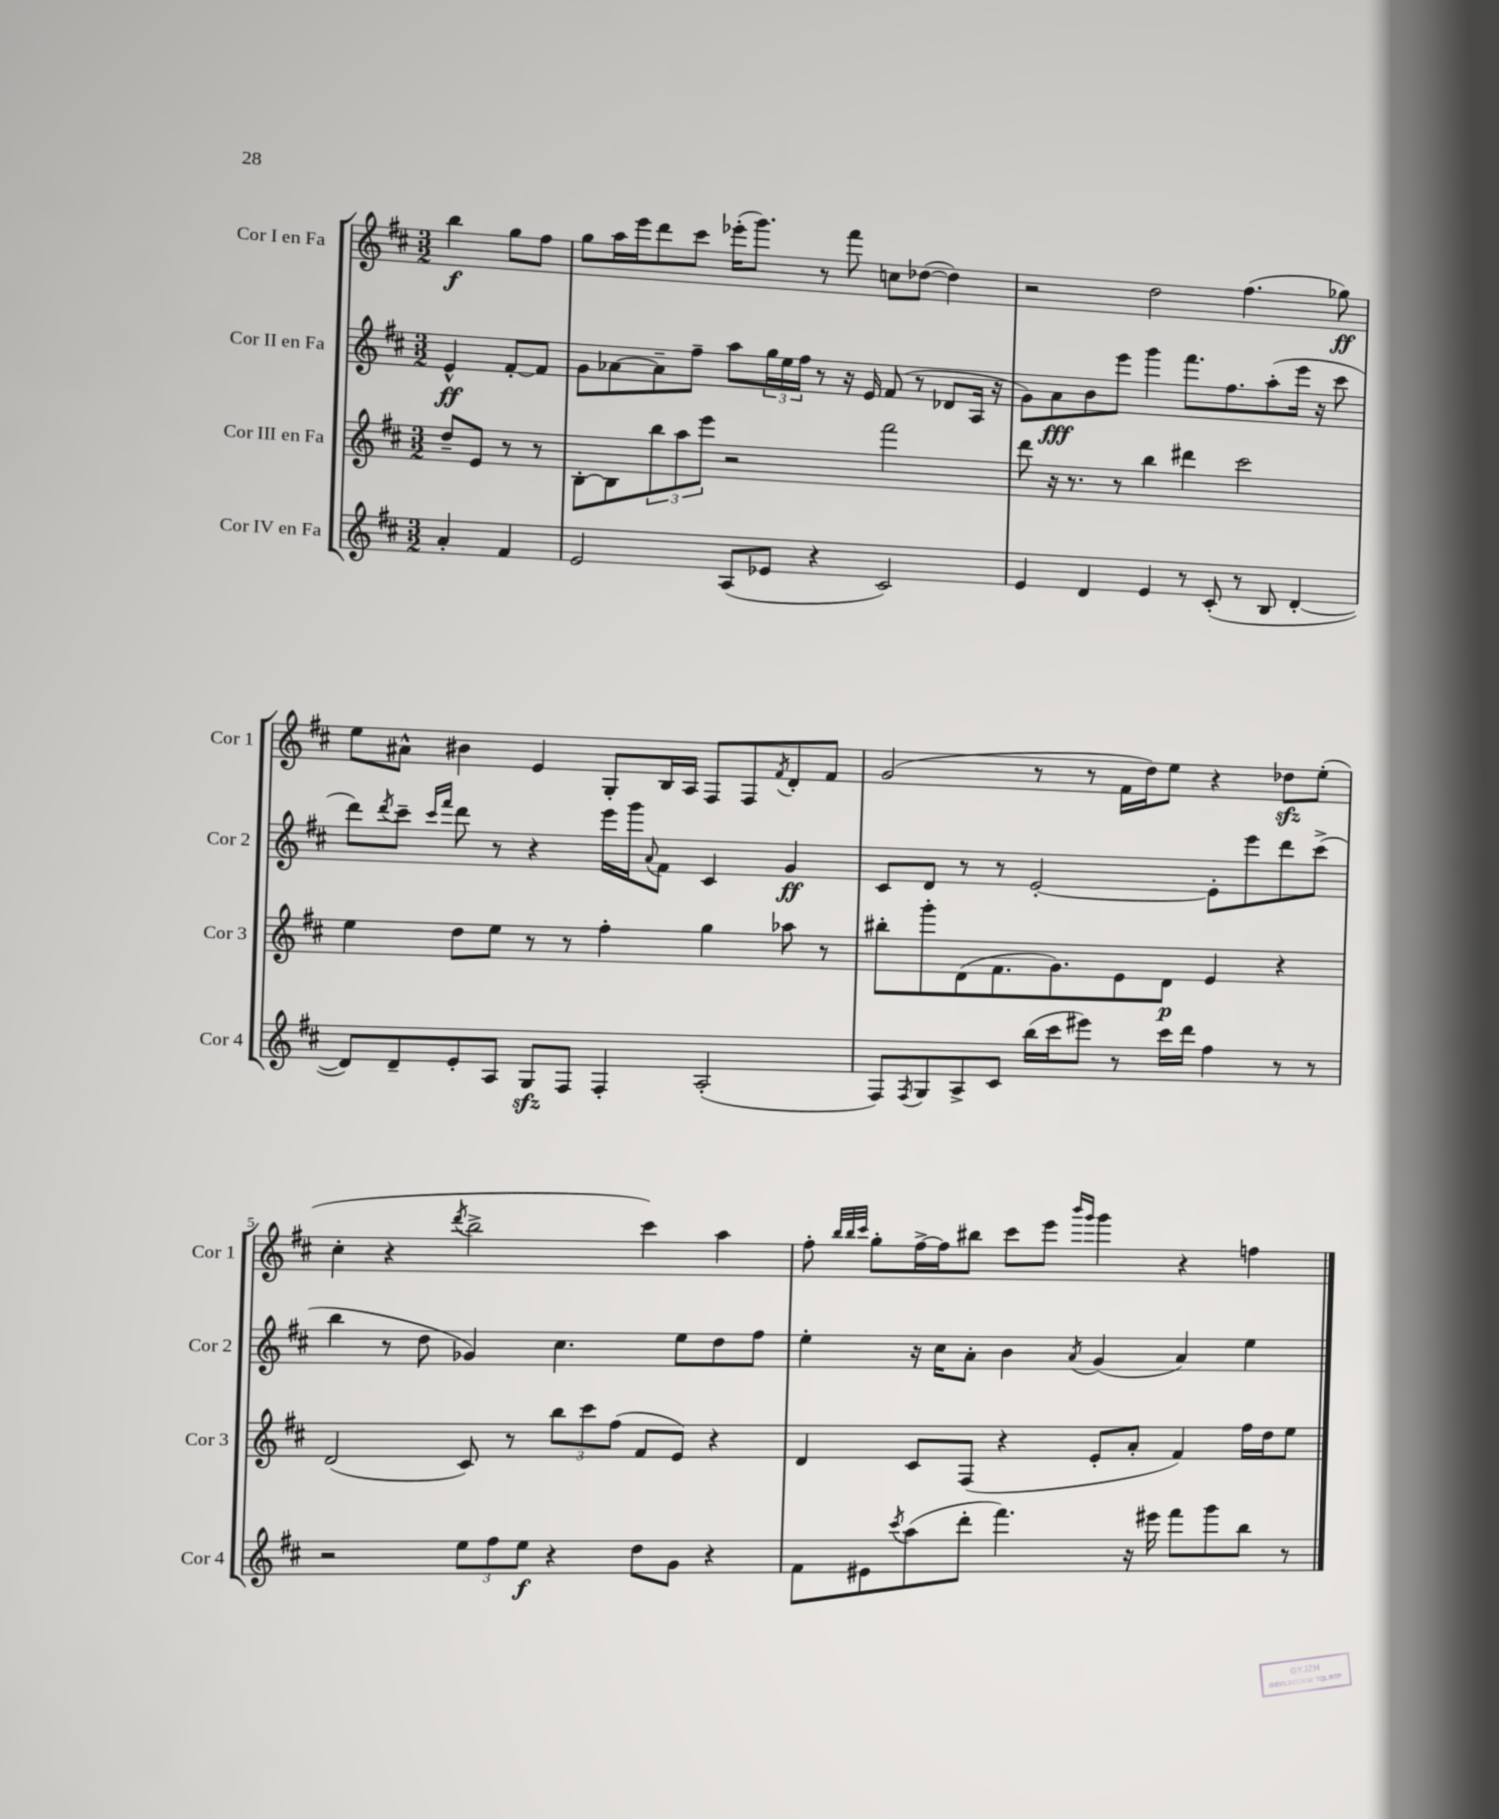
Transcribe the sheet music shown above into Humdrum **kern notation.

**kern	**kern	**kern	**kern
*staff4	*staff3	*staff2	*staff1
*clefG2	*clefG2	*clefG2	*clefG2
*k[f#c#]	*k[f#c#]	*k[f#c#]	*k[f#c#]
*M3/2	*M3/2	*M3/2	*M3/2
4a'	8dd~	4e^^	4bb
.	8e	.	.
4f#	8r	[8f#'	8gg
.	8r	8f#]	8ff#
=	=	=	=
2e	[8B'	8g	8gg
.	8B]	[8a-	16aa
.	.	.	16eee
.	12bb	8a-~]	8ddd
.	12aa	.	.
.	.	8ff#~	8ccc#
.	12eee	.	.
(8A	2r	8aa	(16eee-'
.	.	.	8.ggg)
8e-	.	24gg	.
.	.	24ee	.
.	.	24ff#	.
4r	.	8r	8r
.	.	16r	8fff#
.	.	16e	.
2c#)	2fff#	(8f#	8cc
.	.	8r	([8dd-
.	.	8d-	4dd-])
.	.	16A	.
.	.	16r	.
=	=	=	=
4e	8ddd	8g)	2r
.	16r	8a	.
.	8.r	.	.
4d	.	8b	.
.	8r	8eee	.
4e	4bb	4ggg	2dd
8r	4ddd#	8.fff#	.
(8c#'	.	.	.
.	.	8.ff#	.
8r	2ccc#	.	(4.ff#
8B	.	(8aa'	.
[4d'	.	16eee	.
.	.	16r	.
.	.	8ccc#	8gg-)
=	=	=	=
8d])	4ee	8ddd)	8ee
.	.	8qddd	.
8d~	.	8ccc#~	8a#^^
.	.	16qqccc#	.
.	.	16qqfff#	.
8e'	8dd	8ddd	4b#
8A	8ee	8r	.
8G	8r	4r	4e
8F#	8r	.	.
4F#'	4ff#'	16eee	8G'
.	.	16ggg	.
.	.	8qqa	.
.	.	8f#	16B
.	.	.	16A
(2A'	4gg	4c#	8F#
.	.	.	8F#
.	.	.	8qf#
.	8aa-	4g	8d'
.	8r	.	8f#
=	=	=	=
8F#)	8bb#'	8c#	(2g
8qF#	.	.	.
8G	8ggg'	8d	.
8A^	(8d	8r	.
8c#	8.f#	8r	.
(16bb	.	[2e'	8r
16ccc#	8.g)	.	.
8eee#)	.	.	8r
8r	8e	.	16f#
.	.	.	16dd)
16ccc#	8d	.	8ee
16ddd	.	.	.
4ff#	4e	8e']	4r
.	.	8eee	.
8r	4r	8ddd	8dd-
8r	.	(8ccc#^	(8ee'
=	=	=	=
2r	(2d	4bb	4cc#'
.	.	8r	4r
.	.	8dd	.
.	.	.	8qddd
12ee	8c#)	4g-)	2bb^
12ff#	.	.	.
.	8r	.	.
12ee	.	.	.
4r	12bb	4.cc#	.
.	12ccc#	.	.
.	(12ff#	.	.
8dd	8f#	.	4ccc#)
8g	8e)	8ee	.
4r	4r	8dd	4aa
.	.	8ff#	.
=	=	=	=
8f#	4d	4ee'	8ff#'
.	.	.	32qqbb
.	.	.	32qqbb
.	.	.	32qqccc#
8e#	.	.	8gg'
8qccc#	.	.	.
(8aa	8c#	16r	[16ff#^
.	.	16cc#	16ff#]
8ddd'	(8F#	8a'	8bb#
4.fff#)	4r	4b	8ccc#
.	.	.	8eee
.	.	.	16qqbbb
.	.	8qa	16qqggg
.	8e'	(4g	4ggg
16r	8a'	.	.
16eee#	.	.	.
8fff#	4f#)	4a)	4r
8ggg	.	.	.
8bb	16ff#	4ee	4ff
.	16dd	.	.
8r	8ee	.	.
==	==	==	==
*-	*-	*-	*-
